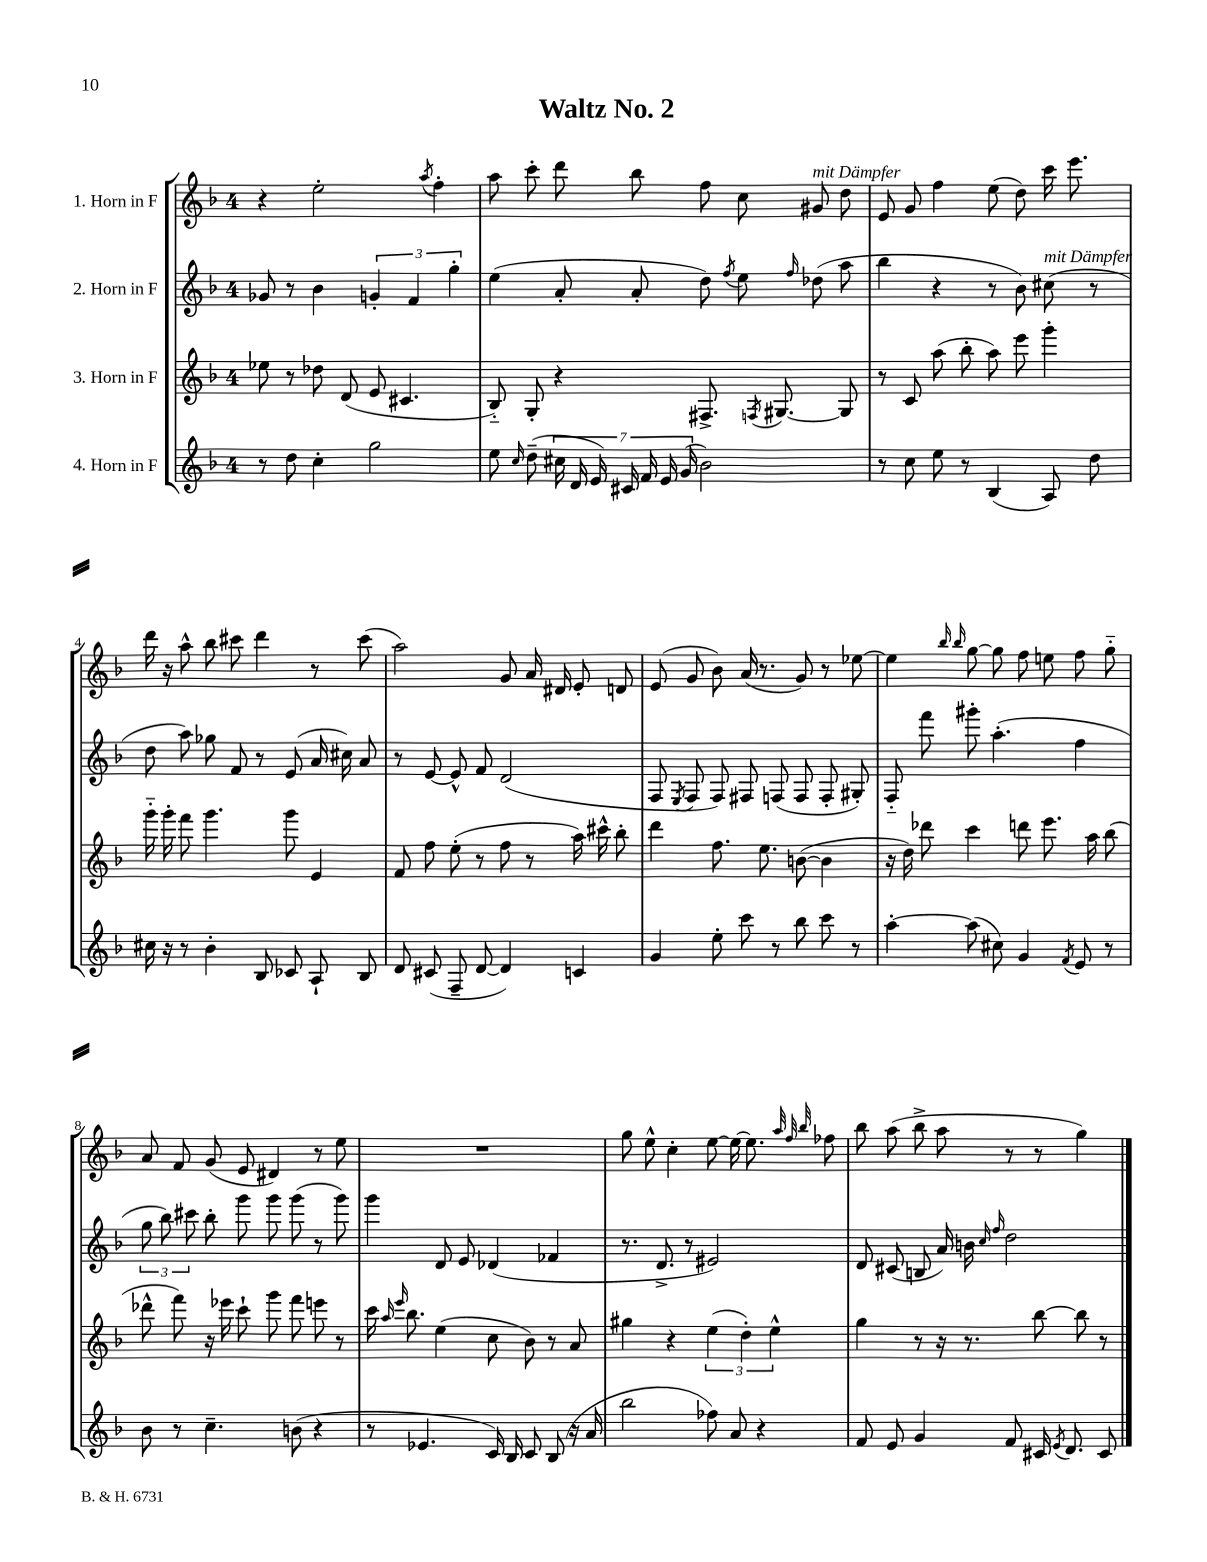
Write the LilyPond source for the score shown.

\header { title = "Waltz No. 2" }
<<
\new StaffGroup <<
\new Staff = "s0" \with { instrumentName = "1. Horn in F" } {
    \clef treble \key f \major \once \override Staff.TimeSignature.style = #'single-digit \time 4/4
    \autoBeamOff r4 e''2-. \acciaccatura { a''8 } f''4-. |
    a''8 c'''8-. d'''8 bes''8 f''8 c''8 gis'8^\markup { \italic "mit Dämpfer" } d''8 |
    e'8 g'8 f''4 e''8( d''8) c'''16 e'''8. |
    d'''16 r16 a''8-^ bes''8 cis'''8 d'''4 r8 cis'''8( |
    a''2) g'8 a'16 dis'16 e'8-. d'8 |
    e'8( g'8 bes'8) a'16( r8. g'8) r8 ees''8~ |
    ees''4 \grace { bes''16 bes''16 } g''8~ g''8 f''8 e''8 f''8 g''8-_ |
    a'8 f'8 g'8( e'8 dis'4) r8 e''8 |
    R1 |
    g''8 e''8-^ c''4-. e''8~ e''16~ e''8. \grace { a''32 f''32 bes''32 } fes''8 |
    bes''8 a''8( bes''8-> a''8 r8 r8 g''4) \bar "|." |
}
\new Staff = "s1" \with { instrumentName = "2. Horn in F" } {
    \clef treble \key f \major \once \override Staff.TimeSignature.style = #'single-digit \time 4/4
    \autoBeamOff ges'8 r8 bes'4 \tuplet 3/2 { g'4-. f'4 g''4-. } |
    e''4( a'8-. a'8-. d''8) \acciaccatura { f''8 } e''8 \grace { f''16 } des''8( a''8 |
    bes''4 r4 r8 bes'8) cis''8^\markup { \italic "mit Dämpfer" }( r8 |
    d''8 a''8) ges''8 f'8 r8 e'8( a'16 cis''16) a'8 |
    r8 e'8~ e'8-^ f'8 d'2( |
    f8 \acciaccatura { e8 } f8 f8) fis8 f8( f8 f8-. gis8-.) |
    f8-_ f'''8 gis'''8-. a''4.-.( f''4 |
    \tuplet 3/2 { g''8 bes''8) cis'''8 } bes''8-. g'''8 g'''8 g'''8( r8 g'''8) |
    g'''4 d'8 e'8 des'4( fes'4 |
    r8. d'8.-> r8 eis'2) |
    d'8 cis'8( b8 a'16) b'16 \grace { c''16 f''16 } d''2 \bar "|." |
}
\new Staff = "s2" \with { instrumentName = "3. Horn in F" } {
    \clef treble \key f \major \once \override Staff.TimeSignature.style = #'single-digit \time 4/4
    \autoBeamOff ees''8 r8 des''8 d'8( e'8 cis'4. |
    bes8-_) g8-. r4 fis8.-> \acciaccatura { f8 } gis8.~ gis8 |
    r8 c'8 a''8( bes''8-. a''8) e'''8 g'''4-. |
    g'''16-_ g'''16-. f'''8 g'''4. g'''8 e'4 |
    f'8 f''8 e''8-.( r8 f''8 r8 a''16) cis'''16-^ bes''8-. |
    d'''4 f''8. e''8. b'8~( b'4 |
    r16 d''16) des'''8 c'''4 d'''8 e'''8. a''16 bes''8( |
    des'''8-^ f'''8) r16 ees'''16 c'''8-! g'''8 f'''8 e'''8 r8 |
    c'''16 \grace { a''16 e'''16 } bes''8. e''4( c''8 bes'8) r8 a'8 |
    gis''4 r4 \tuplet 3/2 { e''4( d''4-.) e''4-^ } |
    g''4 r8 r16 r8. bes''8~ bes''8 r8 \bar "|." |
}
\new Staff = "s3" \with { instrumentName = "4. Horn in F" } {
    \clef treble \key f \major \once \override Staff.TimeSignature.style = #'single-digit \time 4/4
    \autoBeamOff r8 d''8 c''4-. g''2 |
    e''8 \grace { c''16 } d''8--( \tuplet 7/4 { cis''16 d'16 e'16) cis'16 f'16 e'16 g'16( } bes'2) |
    r8 c''8 e''8 r8 bes4( a8) d''8 |
    cis''16 r16 r8 bes'4-. bes8 ces'8 a8-! bes8 |
    d'8 cis'8( f8-- d'8~ d'4) c'4 |
    g'4 e''8-. c'''8 r8 bes''8 c'''8 r8 |
    a''4~-. a''8( cis''8) g'4 \acciaccatura { f'8 } e'8 r8 |
    bes'8 r8 c''4.-- b'8( r4 |
    r8 ees'4. c'16) bes16 c'8 bes8( r16 a'16 |
    bes''2 fes''8) a'8 r4 |
    f'8 e'8 g'4 f'8 cis'16 \acciaccatura { e'8 } d'8. cis'8 \bar "|." |
}
>>
>>
